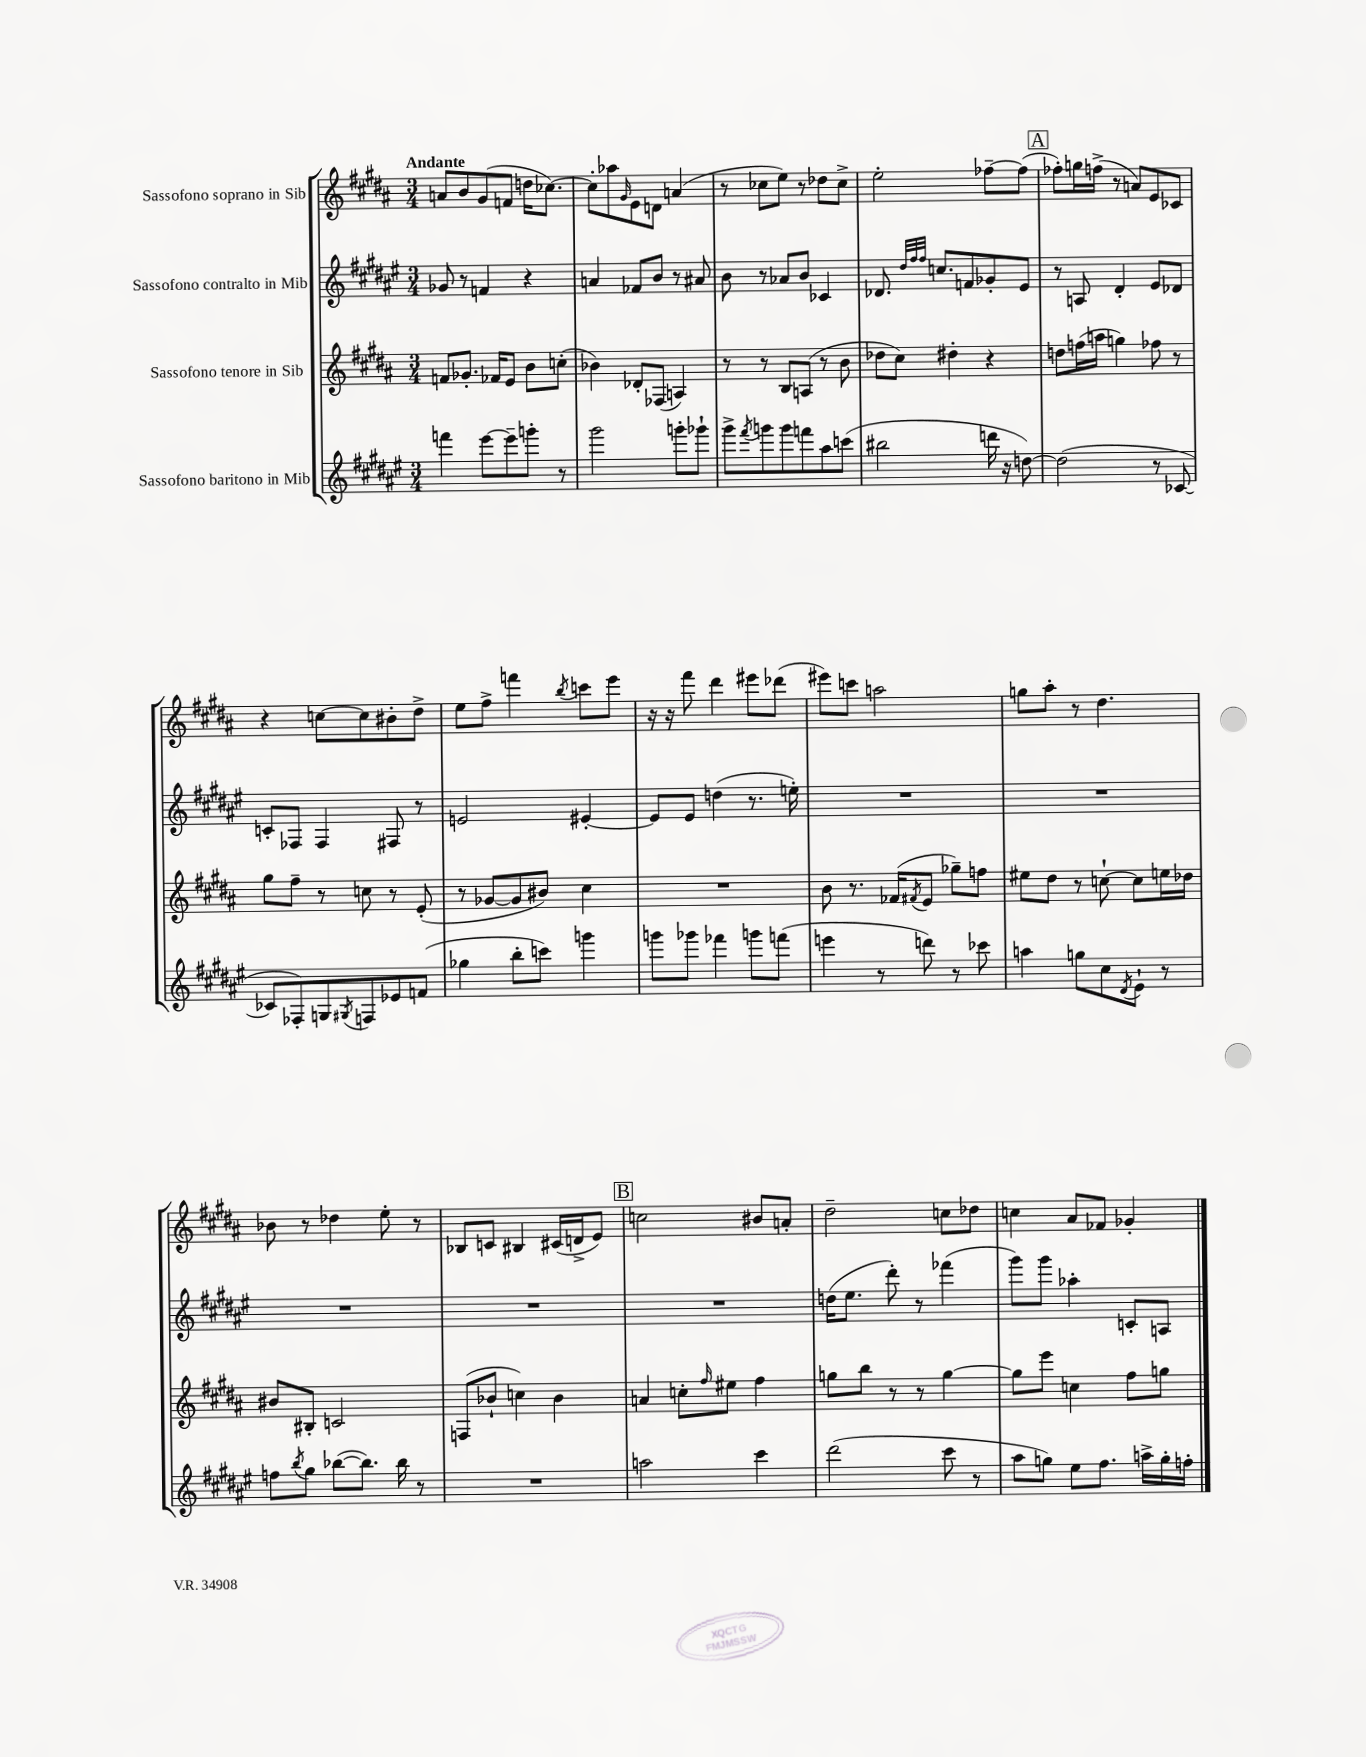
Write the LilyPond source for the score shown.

<<
\new StaffGroup <<
\new Staff = "s0" \with { instrumentName = "Sassofono soprano in Sib" } {
    \clef treble \key b \major \numericTimeSignature \time 3/4 \tempo "Andante"
    a'8 b'8 gis'8( f'8 d''16 ces''8.~) |
    ces''8-. aes''8 \grace { gis'16 } e'8 d'8 a'4( |
    r8 ces''8 e''8) r8 des''8 ces''8-> |
    e''2-. fes''8~-- fes''8( |
    \mark \markup { \box "A" } fes''8-.) g''16 f''16->( r8 a'8) e'8 ces'8 |
    r4 c''8~ c''8 bis'8-. dis''8-> |
    e''8 fis''8-> f'''4 \acciaccatura { b''8 } c'''8 e'''8 |
    r16 r16 fis'''8 dis'''4 eis'''8 des'''8( |
    eis'''8) c'''8 a''2 |
    g''8 ais''8-. r8 dis''4. |
    bes'8 r8 des''4 e''8-. r8 |
    bes8 c'8 bis4 cis'16( d'16-> e'8) |
    \mark \markup { \box "B" } c''2 bis'8 a'8-. |
    dis''2-- c''8 des''8 |
    c''4 ais'8 fes'8 ges'4-. \bar "|." |
}
\new Staff = "s1" \with { instrumentName = "Sassofono contralto in Mib" } {
    \clef treble \key fis \major \numericTimeSignature \time 3/4
    ges'8 r8 f'4 r4 |
    a'4 fes'8 b'8 r8 ais'8 |
    b'8 r8 aes'8 b'8 ces'4 |
    des'8. \grace { dis''32 fis''32 fis''32 } c''8. f'8 ges'8-. eis'8 |
    \mark \markup { \box "A" } r8 a8 dis'4-. eis'8 des'8 |
    c'8-. fes8 fes4 fis8 r8 |
    e'2 eis'4~-. |
    eis'8 eis'8 d''4( r8. e''16-.) |
    R2. |
    R2. |
    R2. |
    R2. |
    \mark \markup { \box "B" } R2. |
    d''16( eis''8. dis'''8-.) r8 fes'''4( |
    gis'''8) gis'''8 aes''4-. c'8-. a8 \bar "|." |
}
\new Staff = "s2" \with { instrumentName = "Sassofono tenore in Sib" } {
    \clef treble \key b \major \numericTimeSignature \time 3/4
    f'8 ges'8.-. fes'16 e'8 b'8 c''8-.( |
    bes'4) des'8-. fes8( a4) |
    r8 r8 b8 a8( r8 b'8 |
    des''8 cis''8) dis''4-. r4 |
    \mark \markup { \box "A" } d''8 f''16( a''16 g''4) fes''8 r8 |
    gis''8 fis''8-- r8 c''8 r8 e'8-.( |
    r8 ges'8~ ges'8 bis'8) cis''4 |
    R2. |
    b'8 r8. fes'16( \acciaccatura { fis'8 } e'8 ges''8--) f''8 |
    eis''8 dis''8 r8 c''8~-! c''8 e''16 des''16 |
    bis'8 bis8-. c'2 |
    f8( bes'8-! c''4) bes'4 |
    \mark \markup { \box "B" } a'4 c''8-. \grace { fis''16 } eis''8 fis''4 |
    g''8 b''8 r8 r8 g''4~ |
    g''8 e'''8 c''4 fis''8 g''8 \bar "|." |
}
\new Staff = "s3" \with { instrumentName = "Sassofono baritono in Mib" } {
    \clef treble \key fis \major \numericTimeSignature \time 3/4
    f'''4 eis'''8~ eis'''8-- g'''8-. r8 |
    gis'''2 g'''8-. ges'''8-! |
    gis'''8-> \acciaccatura { fis'''8 } g'''8 g'''8 f'''8 ais''8 c'''8( |
    bis''2 d'''16 r16 d''8~) |
    \mark \markup { \box "A" } d''2( r8 ces'8~ |
    ces'8 fes8-.) g8 \acciaccatura { gis8 } f8 ees'8 f'8( |
    ges''4 b''8-. c'''8) g'''4 |
    g'''8 ges'''8 fes'''4 g'''8 f'''8( |
    e'''4 r8 d'''8) r8 ces'''8 |
    a''4 g''8 cis''8 \acciaccatura { dis'8 } eis'8-! r8 |
    f''8 \acciaccatura { b''8 } gis''8 bes''8~( bes''8.) bes''16 r8 |
    R2. |
    \mark \markup { \box "B" } a''2 cis'''4 |
    dis'''2( cis'''8 r8 |
    ais''8 g''8) eis''8 fis''8. a''16-> g''16-. f''16-. \bar "|." |
}
>>
>>
\layout { \context { \Score \remove "Bar_number_engraver" } }
